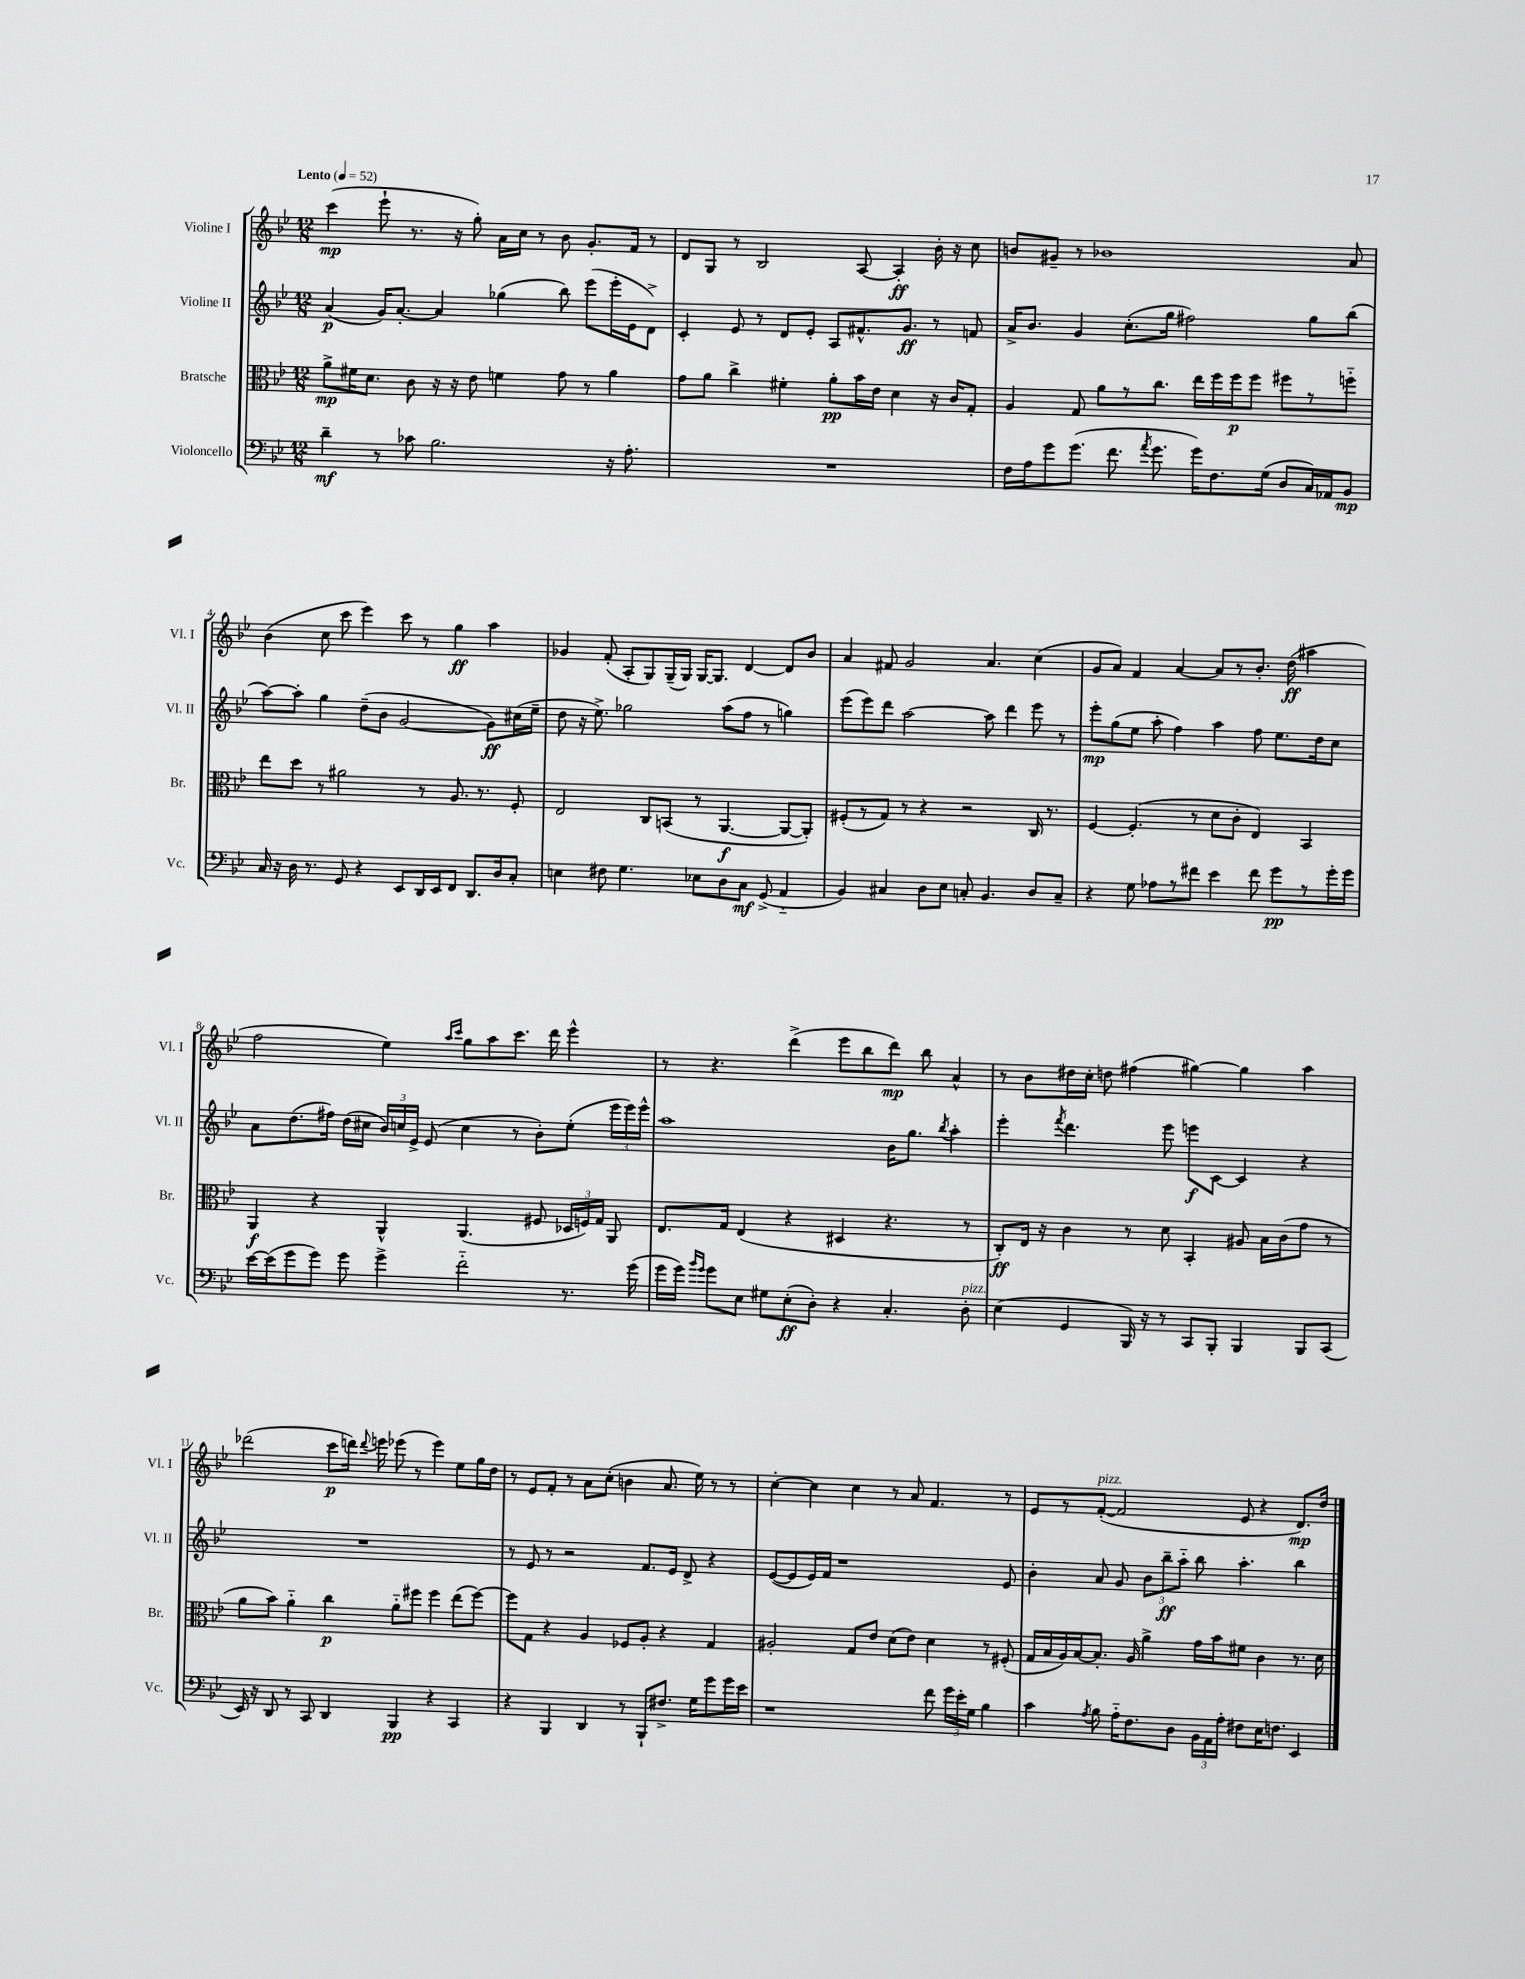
<<
\new StaffGroup <<
\new Staff = "s0" \with { instrumentName = "Violine I" shortInstrumentName = "Vl. I" } {
    \clef treble \key bes \major \numericTimeSignature \time 12/8 \tempo "Lento" 4 = 52
    \autoBeamOff c'''4\mp( ees'''8-! r8. r16 g''8-.) a'16[ c''16] r8 bes'8 g'8.[-. f'16] r8 |
    d'8[ g8] r8 bes2 a8~ a4-.\ff bes'16-. r16 c''8 |
    b'8[ gis'8]-- r8 bes'1 a'8 |
    bes'4( c''8 c'''8 ees'''4) c'''8 r8 g''4\ff a''4 |
    ges'4 f'8-.( a8[-. g8) g16--( g16]) g16[~ g8.] d'4~ d'8[ bes'8] |
    a'4 fis'8 g'2 a'4. c''4( |
    g'8[ a'8]) f'4 a'4~ a'8[ r8 bes'8.]-. d''16\ff( ais''4 |
    f''2 ees''4) \grace { a''16[ c'''16] } g''8[ a''8 c'''8.] d'''16 ees'''4-^ |
    r8 r4. d'''4->( ees'''8[ bes''8 d'''8]\mp) bes''8 a'4-^ |
    r8 bes'8[ dis''16 c''16]-. d''8 fis''4( gis''4~) gis''4 a''4 |
    des'''2( c'''8[\p d'''16]) \appoggiatura { d'''8 } e'''16 ees'''8( r8 ees'''4) ees''8[ g''16 d''16] |
    r8 ees'8[ f'8]-. r8 a'8[ c''8]-.( b'4 a'8. ees''16) r8 r8 |
    c''4~-. c''4 c''4 r8 a'8 f'4. r8 |
    ees'8[ r8 f'8]~-.^\markup { \italic "pizz." }( f'2 ees'8 r4 d'8.[\mp) d''16] \bar "|." |
}
\new Staff = "s1" \with { instrumentName = "Violine II" shortInstrumentName = "Vl. II" } {
    \clef treble \key bes \major \numericTimeSignature \time 12/8
    \autoBeamOff a'4\p( g'16[) a'8.]~-. a'4 ges''4( bes''8) ees'''8[( ees'''16-. ees'16 d'8]->) |
    c'4-. ees'8 r8 d'8[ ees'8]-. a8[ fis'8.-^ g'8.]\ff r8 f'8 |
    a'16[-> bes'8.] g'4 c''8.[-.( g''16] fis''2) g''8[ bes''8]( |
    a''8[~) a''8]-. g''4 d''8[--( bes'8] g'2~ g'8[\ff) cis''16( ees''16]-- |
    d''8 r16 ees''8.->) ges''2 a''8[( f''8] r8 g''4) |
    ees'''8[( ees'''8) d'''8] a''2~ a''8 d'''4 ees'''8 r8 |
    ees'''8[-.\mp g''8( ees''8] a''8-. f''4) a''4 f''8 ees''8.[ d''16 c''8] |
    a'8[ d''8.( fis''16]) d''16[( cis''16] \tuplet 3/2 { bes'16[) c''16 ees'16]-> } ees'8( c''4 r8 bes'8[-.) ees''8]-.( \tuplet 3/2 { ees'''16[ ees'''16) ees'''16]-^ } |
    a''1 bes'16[ g''8.] \acciaccatura { bes''8 } a''4-. |
    ees'''4-. \acciaccatura { f'''8 } d'''4. ees'''8 e'''8[\f c'8]~ c'4 r4 |
    R1. |
    r8 ees'8 r8 r2 f'8.[ ees'16] d'8-> r4 |
    ees'8[~( ees'8 ees'16) f'16] r1 ees'8 |
    bes'4-. a'8 g'8 \tuplet 3/2 { bes'8[ bes''8--\ff a''8]-_ } bes''8 a''4.-. bes''4 \bar "|." |
}
\new Staff = "s2" \with { instrumentName = "Bratsche" shortInstrumentName = "Br." } {
    \clef alto \key bes \major \numericTimeSignature \time 12/8
    \autoBeamOff a'8[->\mp fis'16 d'8.] c'8 r16 r16 ees'8 f'4 g'8 r8 a'4 |
    g'8[ a'8] c''4-> fis'4-. a'8[-.\pp bes'16 ees'16] d'4 r16 c'16[ g8]-. |
    a4 g8 a'8[ r8 c''8.] ees''16[ f''16 f''16\p f''8] fis''8[ r8 f''8]-_ |
    ees''8[ d''8] r8 ais'2 r8 a8. r8. f8-. |
    ees2 c8[ b,8]( r8 a,4.~\f a,8[~ a,8]-.) |
    fis8[-.( r8 g8]) r8 r4 r2 c16 r8. |
    f4~ f4.-.( r8 d'8[ c'8]-. ees4) bes,4 |
    a,4\f r4 a,4-^ a,4.( fis8 \tuplet 3/2 { des16[ f16) g16] } a,8 |
    ees8.[ g16] ees4( r4 dis4 r4. r8 |
    c8[-.\ff) ees16] r16 c'4 r8 d'8 bes,4-. ais8 bes16[ c'16( g'8] r8 |
    a'8[ bes'8]) a'4-_ c''4\p a'8[-_ fis''8] fis''4 ees''8[( fis''8]~) |
    fis''8[ g8] r4 a4 fes8[ a8]-. r4 g4 |
    ais2-. g8[ ees'8] d'8[( ees'8]) d'4 r8 fis8-.( |
    g16[ bes16 a16) bes16~ bes8.]-. a16 a'4-> g'16[ bes'16 fis'8] c'4 r8. d'16 \bar "|." |
}
\new Staff = "s3" \with { instrumentName = "Violoncello" shortInstrumentName = "Vc." } {
    \clef bass \key bes \major \numericTimeSignature \time 12/8
    \autoBeamOff d'4--\mf r8 ces'8 bes2. r16 a8.-. |
    R1. |
    f16[ a16 g'8 g'8.]( f'8. \acciaccatura { a'8 } g'8. g'16[) f8. g16]( d8[ c16) aes,16 bes,8]\mp |
    c16 r16 d16 r8. g,8 r4 ees,8[ d,16 ees,16 f,8] d,8.[ d16 c8]-. |
    e4 fis8 g4. ees8[ d8 c8]\mf g,8->( a,4-_ |
    bes,4) cis4 d8[ ees8] c8-. bes,4. d8[ c8]-- |
    r4 g8 aes8[ r8 fis'8] ees'4 fis'8 g'8[\pp r8 g'16-. g'16] |
    ees'16[~ ees'16( g'8 g'8]) g'8 g'4-> f'2-_ r8. g'16( |
    g'16[ g'16]) \grace { bes'16[ g'16] } g'8[ ees8] gis8[ ees8-.\ff( d8]-.) r4 c4.-. d8-.^\markup { \italic "pizz." } |
    ees4( g,4 bes,,16) r16 r8 c,8[ bes,,8]-. bes,,4 bes,,8[ c,8]( |
    ees,16) r16 d,8 r8 c,8 d,4 bes,,4\pp r4 c,4 |
    r4 bes,,4 d,4 r8 bes,,8[-! fis8.]-> g16[ g'8 g'16 ees'16] |
    r1 f'8 \tuplet 3/2 { g'16[ ees'16-. g16] } bes4 |
    c'4 \acciaccatura { a8 } bes8 a16[-_ f8. d8] \tuplet 3/2 { bes,16[ a,16 a16]-. } fis8[ ees16 f8.] ees,4 \bar "|." |
}
>>
>>
